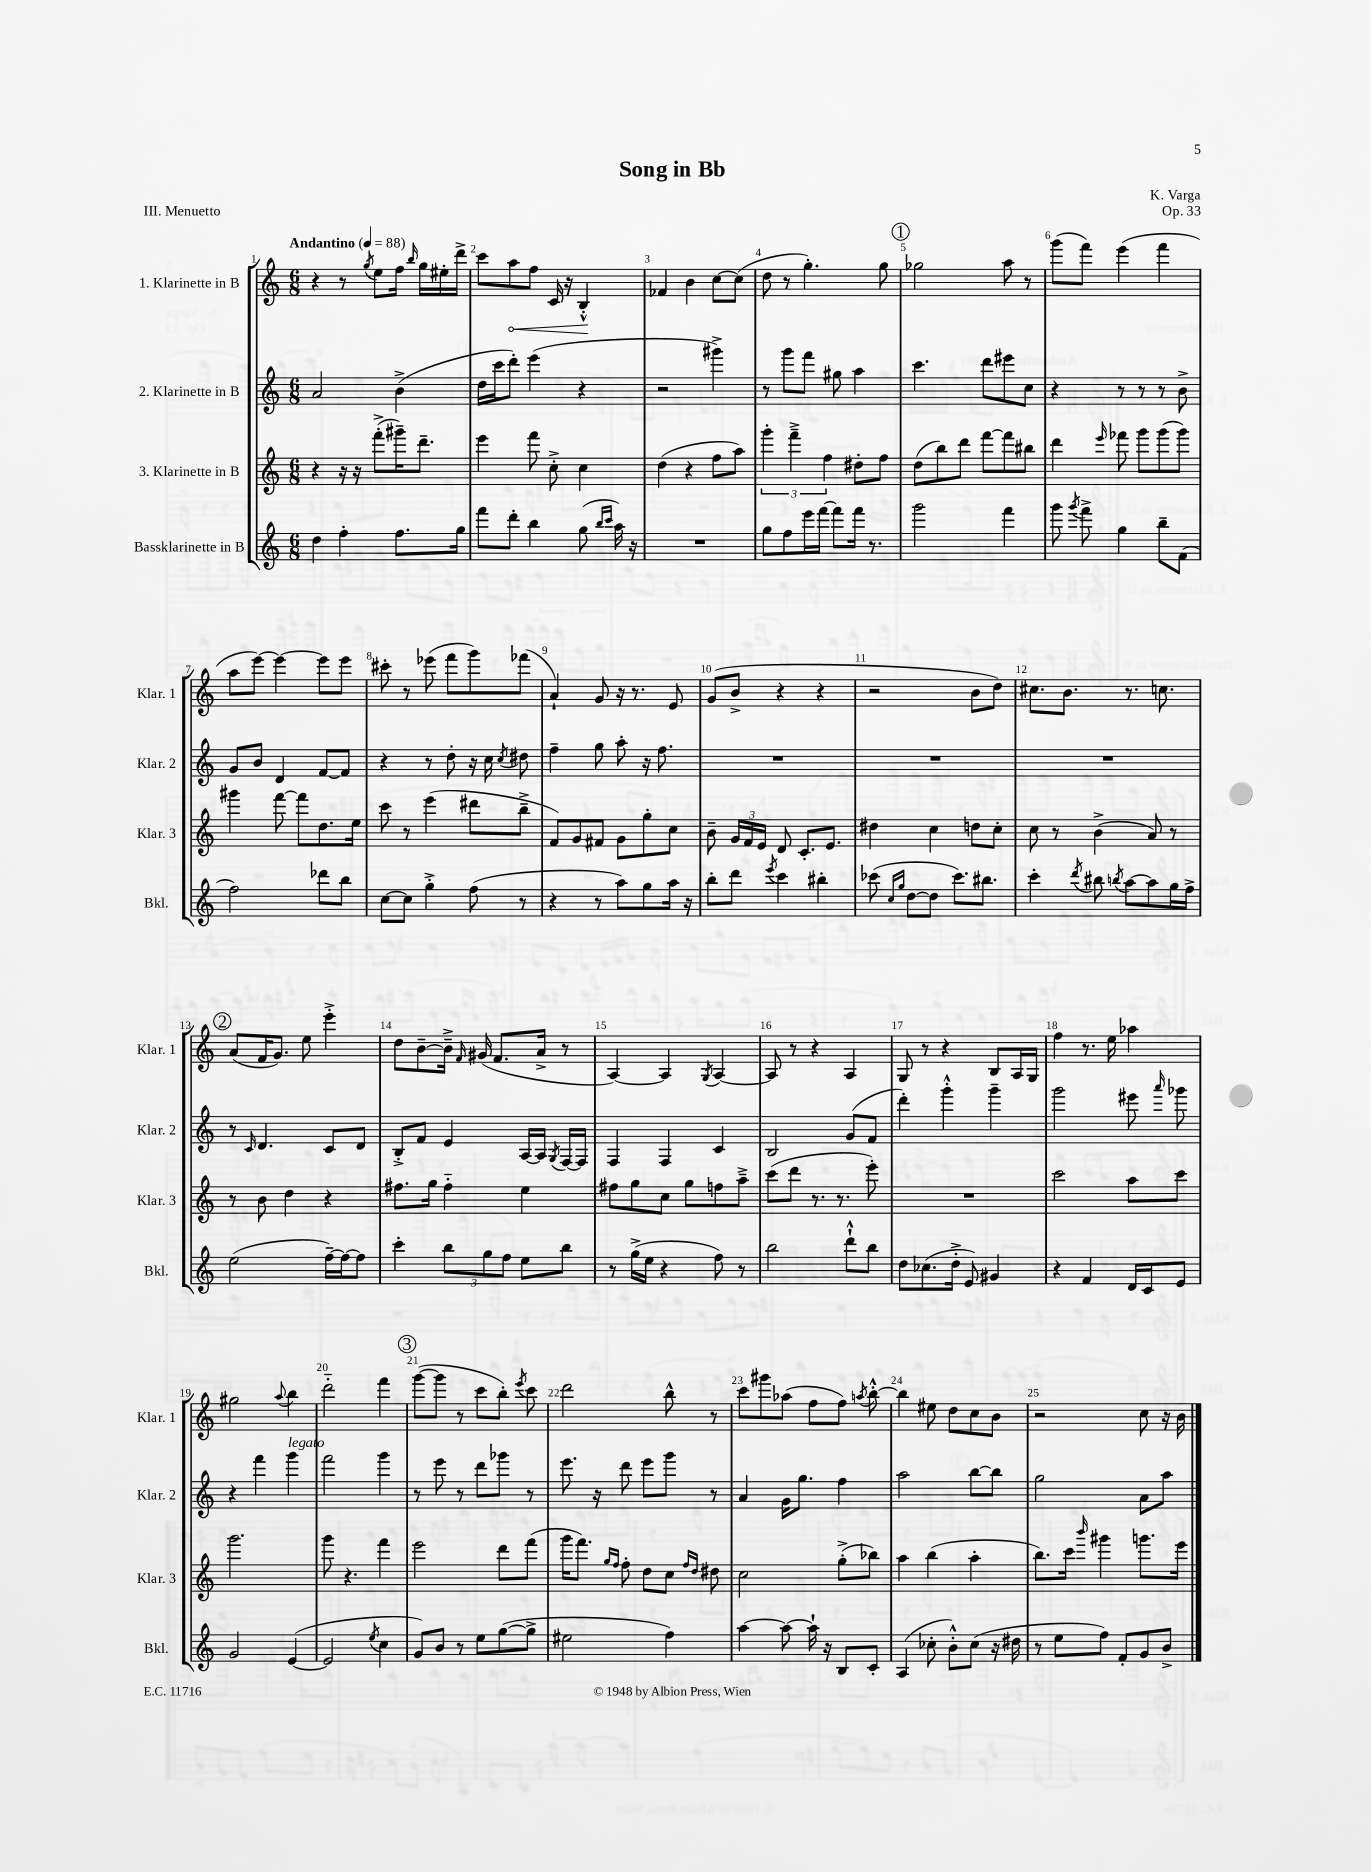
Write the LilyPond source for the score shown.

\header { title = "Song in Bb" composer = "K. Varga" opus = "Op. 33" piece = "III. Menuetto" }
<<
\new StaffGroup <<
\new Staff = "s0" \with { instrumentName = "1. Klarinette in B" shortInstrumentName = "Klar. 1" } {
    \clef treble \key c \major \numericTimeSignature \time 6/8 \tempo "Andantino" 4 = 88
    \autoBeamOff r4 r8 \acciaccatura { g''8 } e''8[ f''16] \grace { b''16 } g''16[ eis''16-. d'''16]-> |
    c'''8[ \once \override Hairpin.circled-tip = ##t a''8\< f''8] c'16 r16 b4-.-^\! |
    fes'4 b'4 c''8[~ c''8]( |
    d''8 r8 g''4.-.) g''8 |
    \mark \markup { \circle "1" } ges''2 a''8 r8 |
    g'''8[( f'''8]) e'''4( f'''4 |
    a''8[ e'''8]~) e'''4~ e'''8[ e'''8] |
    cis'''8-. r8 ees'''8( f'''8[ g'''8) fes'''8]( |
    a'4-!) g'8 r16 r8. e'8 |
    g'8[( b'8]-> r4 r4 |
    r2 b'8[ d''8]) |
    cis''8.[ b'8.] r8. c''8. |
    \mark \markup { \circle "2" } a'8[( f'16 g'8.]) e''8 e'''4-.-> |
    d''8[ b'8~-- b'16]---> \grace { f'16 } gis'16( f'8.[ a'16]-> r8 |
    a4~) a4 \acciaccatura { g8 } a4~ |
    a8 r8 r4 a4 |
    g8 r8 r4 b8[ a16 g16] |
    f''4 r8. e''16 aes''4 |
    gis''2 \appoggiatura { a''8 } b''4 |
    d'''2-_ f'''4 |
    \mark \markup { \circle "3" } g'''8[~( g'''8] r8 c'''8[ b''8]-.) \acciaccatura { e'''8 } c'''8 |
    d'''2 b''8-^ r8 |
    c'''8[ gis'''8 aes''8]( f''8[ f''8]) \acciaccatura { a''8 } b''8~-.-^ |
    b''4 eis''8 d''8[ c''8 b'8] |
    r2 c''8 r16 b'16 \bar "|." |
}
\new Staff = "s1" \with { instrumentName = "2. Klarinette in B" shortInstrumentName = "Klar. 2" } {
    \clef treble \key c \major \numericTimeSignature \time 6/8
    \autoBeamOff a'2 b'4->( |
    d''16[ c'''16 d'''8]-.) e'''4( r4 |
    r2 gis'''4->) |
    r8 g'''8[ f'''8] gis''8 a''4 |
    \mark \markup { \circle "1" } c'''4. d'''8[ eis'''8 c''8] |
    r4 r8 r8 r8 b'8-> |
    g'8[ b'8] d'4 f'8[~ f'8] |
    r4 r8 d''8-. r16 c''16 \acciaccatura { c''8 } dis''8 |
    f''4-- g''8 a''8-. r16 f''8. |
    R2. |
    R2. |
    R2. |
    \mark \markup { \circle "2" } r8 \grace { c'16 } d'4. c'8[ d'8] |
    b8[-.-> f'8] e'4 a16[~ a16] \acciaccatura { g8 } f16[~ f16] |
    f4 f4 c'4 |
    b2 g'8[( f'8] |
    d'''4-.) g'''4-.-^ g'''4-- |
    g'''2 eis'''8 \grace { a'''16 } ges'''8 |
    r4 f'''4 g'''4^\markup { \italic "legato" } |
    f'''2 g'''4 |
    \mark \markup { \circle "3" } r8 e'''8 r8 d'''8[ ges'''8] r8 |
    e'''8. r16 d'''8 e'''8[ g'''8] r8 |
    a'4 g'16[ g''8.] f''4 |
    a''2 b''8[~ b''8] |
    g''2 a'8[ a''8] \bar "|." |
}
\new Staff = "s2" \with { instrumentName = "3. Klarinette in B" shortInstrumentName = "Klar. 3" } {
    \clef treble \key c \major \numericTimeSignature \time 6/8
    \autoBeamOff r4 r16 r16 f'''8[-.->( gis'''16--) d'''8.]-- |
    e'''4 f'''8 c''8-.-> c''4 |
    d''4( r4 f''8[ a''8]) |
    \tuplet 3/2 { g'''4-. f'''4---> f''4 } dis''8[-. f''8] |
    \mark \markup { \circle "1" } d''8[( b''8) d'''8] f'''8[~ f'''8 bis''8] |
    d'''4 \grace { e'''16 } fes'''8 g'''8[ g'''8( g'''8]) |
    gis'''4 f'''8~ f'''8[ d''8. e''16] |
    c'''8 r8 e'''4( dis'''8[ b''8]---> |
    f'8[) g'8 fis'8] g'8[ g''8-. c''8] |
    b'8-- \tuplet 3/2 { g'16[ f'16 e'16] } d'8 c'8.[-. e'8.] |
    dis''4 c''4 d''8[ c''8]-. |
    c''8 r8 b'4->( a'8) r8 |
    \mark \markup { \circle "2" } r8 b'8 d''4 r4 |
    fis''8.[ g''16] fis''4-_ e''4 |
    fis''8[ g''8 c''8] g''8[ f''8 a''8]---> |
    c'''8[( d'''8] r8. r8. e'''8-.) |
    R2. |
    c'''2 a''8[ c'''8] |
    g'''2. |
    g'''8 r4. f'''4 |
    \mark \markup { \circle "3" } e'''2 d'''8[ f'''8]( |
    g'''16[ f'''8.]) \grace { g''16[ f''16] } f''8-. d''8[ c''8] \grace { f''16[ d''16] } dis''8 |
    c''2 g''8[-.->( bes''8]) |
    a''4 b''4( a''4-. |
    b''8.[) c'''16] \grace { b'''16 } gis'''4 g'''8.[ e'''16] \bar "|." |
}
\new Staff = "s3" \with { instrumentName = "Bassklarinette in B" shortInstrumentName = "Bkl." } {
    \clef treble \key c \major \numericTimeSignature \time 6/8
    \autoBeamOff d''4 f''4-. f''8.[ g''16] |
    f'''8[ d'''8]-. b''4 g''8( \grace { b''16[ c'''16] } a''16) r16 |
    R2. |
    g''8[ f''8 e'''16 f'''16]~ f'''8[ f'''16] r8. |
    \mark \markup { \circle "1" } g'''2 f'''4 |
    g'''8 \acciaccatura { g'''8 } f'''8-> g''4 b''8[-- f'8]( |
    f''2) des'''8[ b''8] |
    c''8[~ c''8] g''4-.-> f''8( r8 |
    r4 r8 a''8[) g''8 a''16] r16 |
    b''8[-. d'''8] \acciaccatura { e'''8 } c'''4 bis''4-. |
    ces'''8( \grace { c''16[ g''16] } d''8[~ d''8] ces'''8.[) bis''8.] |
    c'''4-. \acciaccatura { d'''8 } bis''8 \acciaccatura { b''8 } a''8[~ a''8 g''16 f''16]-> |
    \mark \markup { \circle "2" } e''2( f''16[~--) f''16~ f''8] |
    c'''4-. \tuplet 3/2 { b''8[ g''8 f''8] } e''8[ b''8] |
    r8 g''16[->( e''16] r4 f''8) r8 |
    b''2 d'''8[-!-^ b''8] |
    d''8[ ces''8.( d''16]-.-> e'8) gis'4 |
    r4 f'4 d'16[ c'16 e'8] |
    g'2 e'4~( |
    e'2 \acciaccatura { e''8 } c''4 |
    \mark \markup { \circle "3" } g'8[) b'8] r8 e''8[ g''8~( g''8]-> |
    eis''2 f''4) |
    a''4~ a''8~ a''16-! r16 b8[ c'8]-. |
    a4( ces''8-. b'8[-.-^) ces''8]( r16 dis''16 |
    r8 e''8[ f''8]) f'8[-. g'8 b'8]-> \bar "|." |
}
>>
>>
\layout { \context { \Score \override BarNumber.break-visibility = ##(#f #t #t) barNumberVisibility = #all-bar-numbers-visible } }
